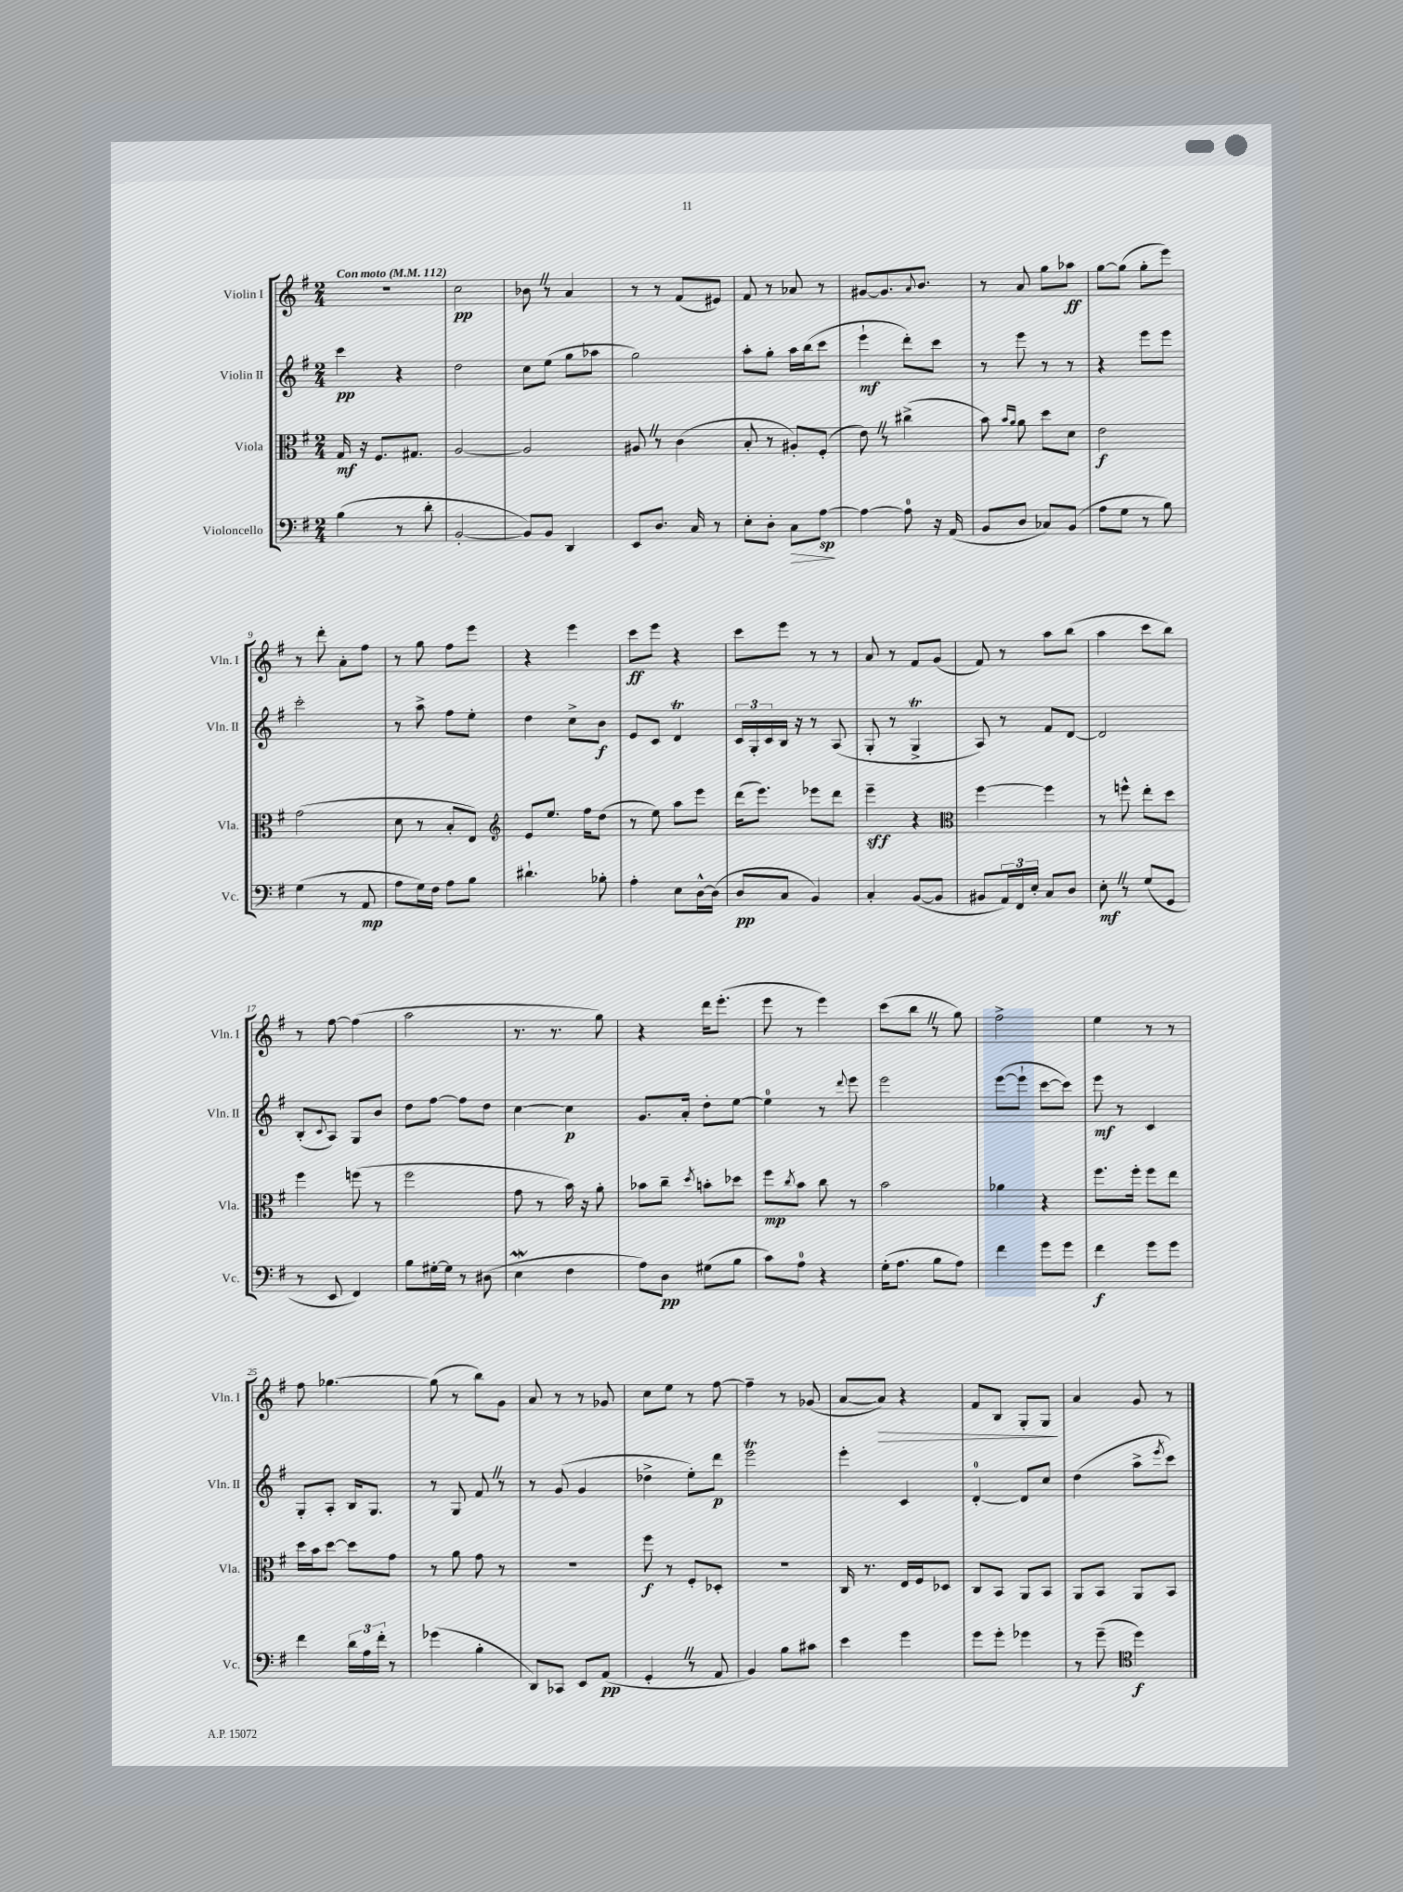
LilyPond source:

<<
\new StaffGroup <<
\new Staff = "s0" \with { instrumentName = "Violin I" shortInstrumentName = "Vln. I" } {
    \clef treble \key g \major \numericTimeSignature \time 2/4 \tempo "Con moto" 4 = 112
    R2 |
    c''2\pp |
    bes'8 \once \override BreathingSign.text = \markup { \musicglyph "scripts.caesura.straight" } \breathe r8 a'4 |
    r8 r8 fis'8( eis'8) |
    fis'8 r8 aes'8 r8 |
    gis'8~ gis'8. \appoggiatura { a'8 } b'8. |
    r8 a'8 g''8 aes''8\ff |
    g''8~ g''8( g''8-. e'''8) |
    r8 d'''8-. a'8-. fis''8 |
    r8 g''8 fis''8 e'''8 |
    r4 e'''4 |
    c'''8\ff e'''8 r4 |
    c'''8 e'''8 r8 r8 |
    a'8 r8 fis'8 g'8( |
    fis'8) r8 a''8 b''8( |
    a''4 c'''8 b''8) |
    r8 fis''8~ fis''4( |
    a''2 |
    r8. r8. g''8) |
    r4 d'''16 e'''8.-.( |
    e'''8 r8 e'''4) |
    c'''8( b''8 \once \override BreathingSign.text = \markup { \musicglyph "scripts.caesura.straight" } \breathe r8 g''8) |
    fis''2-> |
    e''4 r8 r8 |
    fis''8 ges''4.~ |
    ges''8( r8 b''8) g'8 |
    a'8 r8 r8 ges'8 |
    c''8 e''8 r8 fis''8~ |
    fis''4-- r8 ges'8( |
    a'8~ a'8\>) r4 |
    fis'8 b8 g8-. g8\! |
    a'4 g'8 r8 \bar "|." |
}
\new Staff = "s1" \with { instrumentName = "Violin II" shortInstrumentName = "Vln. II" } {
    \clef treble \key g \major \numericTimeSignature \time 2/4
    c'''4\pp r4 |
    d''2 |
    c''8 e''8( g''8 aes''8 |
    g''2) |
    a''8-. g''8-. a''16 b''16( c'''8 |
    e'''4-!\mf d'''8-.) c'''8 |
    r8 e'''8 r8 r8 |
    r4 e'''8 e'''8 |
    c'''2-. |
    r8 a''8-> fis''8 e''8-. |
    d''4 c''8-> b'8\f |
    e'8 c'8 d'4\trill |
    \tuplet 3/2 { c'16 g16-. c'16 } b16 r16 r8 a8( |
    g8-. r8 g4->\trill |
    a8) r8 fis'8 d'8~ |
    d'2 |
    b8-.( \appoggiatura { c'8 } a8) g8 b'8 |
    d''8 fis''8~ fis''8 d''8 |
    c''4~ c''4\p |
    g'8. a'16-. d''8-. e''8~ |
    e''4-0 r8 \appoggiatura { d'''8 } e'''8 |
    e'''2 |
    e'''8~( e'''8-! c'''8~ c'''8) |
    e'''8\mf r8 c'4 |
    g8-. a8-. b16 g8. |
    r8 g8 fis'8 \once \override BreathingSign.text = \markup { \musicglyph "scripts.caesura.straight" } \breathe r8 |
    r8 g'8( g'4 |
    des''4-> e''8-.) d'''8\p |
    e'''2\trill |
    e'''4-. c'4 |
    d'4-0~-. d'8 c''8 |
    d''4( a''8-> \acciaccatura { e'''8 } c'''8) \bar "|." |
}
\new Staff = "s2" \with { instrumentName = "Viola" shortInstrumentName = "Vla." } {
    \clef alto \key g \major \numericTimeSignature \time 2/4
    g16\mf r16 fis8. gis8. |
    a2~ |
    a2 |
    ais8 \once \override BreathingSign.text = \markup { \musicglyph "scripts.caesura.straight" } \breathe r8 c'4( |
    b8-. r8 ais8-.) fis8-.( |
    e'8) \once \override BreathingSign.text = \markup { \musicglyph "scripts.caesura.straight" } \breathe r8 cis''4->( |
    b'8) \grace { b'16 a'16 } a'8 d''8 d'8 |
    e'2\f |
    g'2( |
    d'8 r8 b8-. e8) |
    \clef treble e'8 e''8. fis''16 d''8( |
    r8 e''8) a''8 e'''8 |
    d'''16( e'''8.) ees'''8 d'''8 |
    e'''4--\sff r4 |
    \clef alto fis''4~ fis''4 |
    r8 f''8-^ e''8-. d''8 |
    fis''4 f''8( r8 |
    fis''2 |
    g'8 r8 b'16) r16 a'8-. |
    bes'8 c''8-- \acciaccatura { d''8 } b'8-. des''8 |
    fis''8\mp \acciaccatura { c''8 } b'8 c''8 r8 |
    b'2 |
    aes'4 r4 |
    fis''8. fis''16-. fis''8 e''8 |
    d''16 b'16 d''8~ d''8 g'8 |
    r8 a'8 g'8 r8 |
    R2 |
    fis''8\f r8 fis8-. des8-. |
    r2 |
    c16 r8. e16 fis16 des8 |
    c8 b,8 a,8 b,8 |
    a,8 b,8 a,8 b,8 \bar "|." |
}
\new Staff = "s3" \with { instrumentName = "Violoncello" shortInstrumentName = "Vc." } {
    \clef bass \key g \major \numericTimeSignature \time 2/4
    b4( r8 d'8-. |
    b,2~-. |
    b,8) b,8 d,4 |
    e,8 d8. c16 r8 |
    e8-. d8-. c8\> a8~\sp\! |
    a4~ a8-0 r16 a,16( |
    b,8 d8 ces8) b,8( |
    a8 g8 r8 b8) |
    g4( r8 a,8\mp |
    a8 g16) fis16 a8 b8 |
    dis'4.-! bes8-. |
    a4-. e8 d16~-^ d16( |
    d8\pp c8 b,4) |
    c4-. b,8~( b,8 |
    bis,8 \tuplet 3/2 { a,16) fis,16 e16-. } c8 d8 |
    e8-.\mf \once \override BreathingSign.text = \markup { \musicglyph "scripts.caesura.straight" } \breathe r8 g8( g,8 |
    r8 e,8 fis,4) |
    b8 gis16~-. gis16 r8 dis8( |
    e4\mordent fis4 |
    a8) d8\pp gis8( b8 |
    c'8) a8-0 r4 |
    g16-.( a8. b8 a8) |
    fis'4 g'8 g'8 |
    fis'4\f g'8 g'8 |
    fis'4 \tuplet 3/2 { d'16 a16 fis'16-. } r8 |
    ges'4( b4-. |
    d,8) ces,8 e,8 a,8\pp( |
    g,4-. \once \override BreathingSign.text = \markup { \musicglyph "scripts.caesura.straight" } \breathe r8 a,8 |
    b,4) b8 cis'8 |
    e'4 g'4 |
    g'8 g'8-. ges'4 |
    r8 g'8--( \clef tenor d''4\f) \bar "|." |
}
>>
>>
